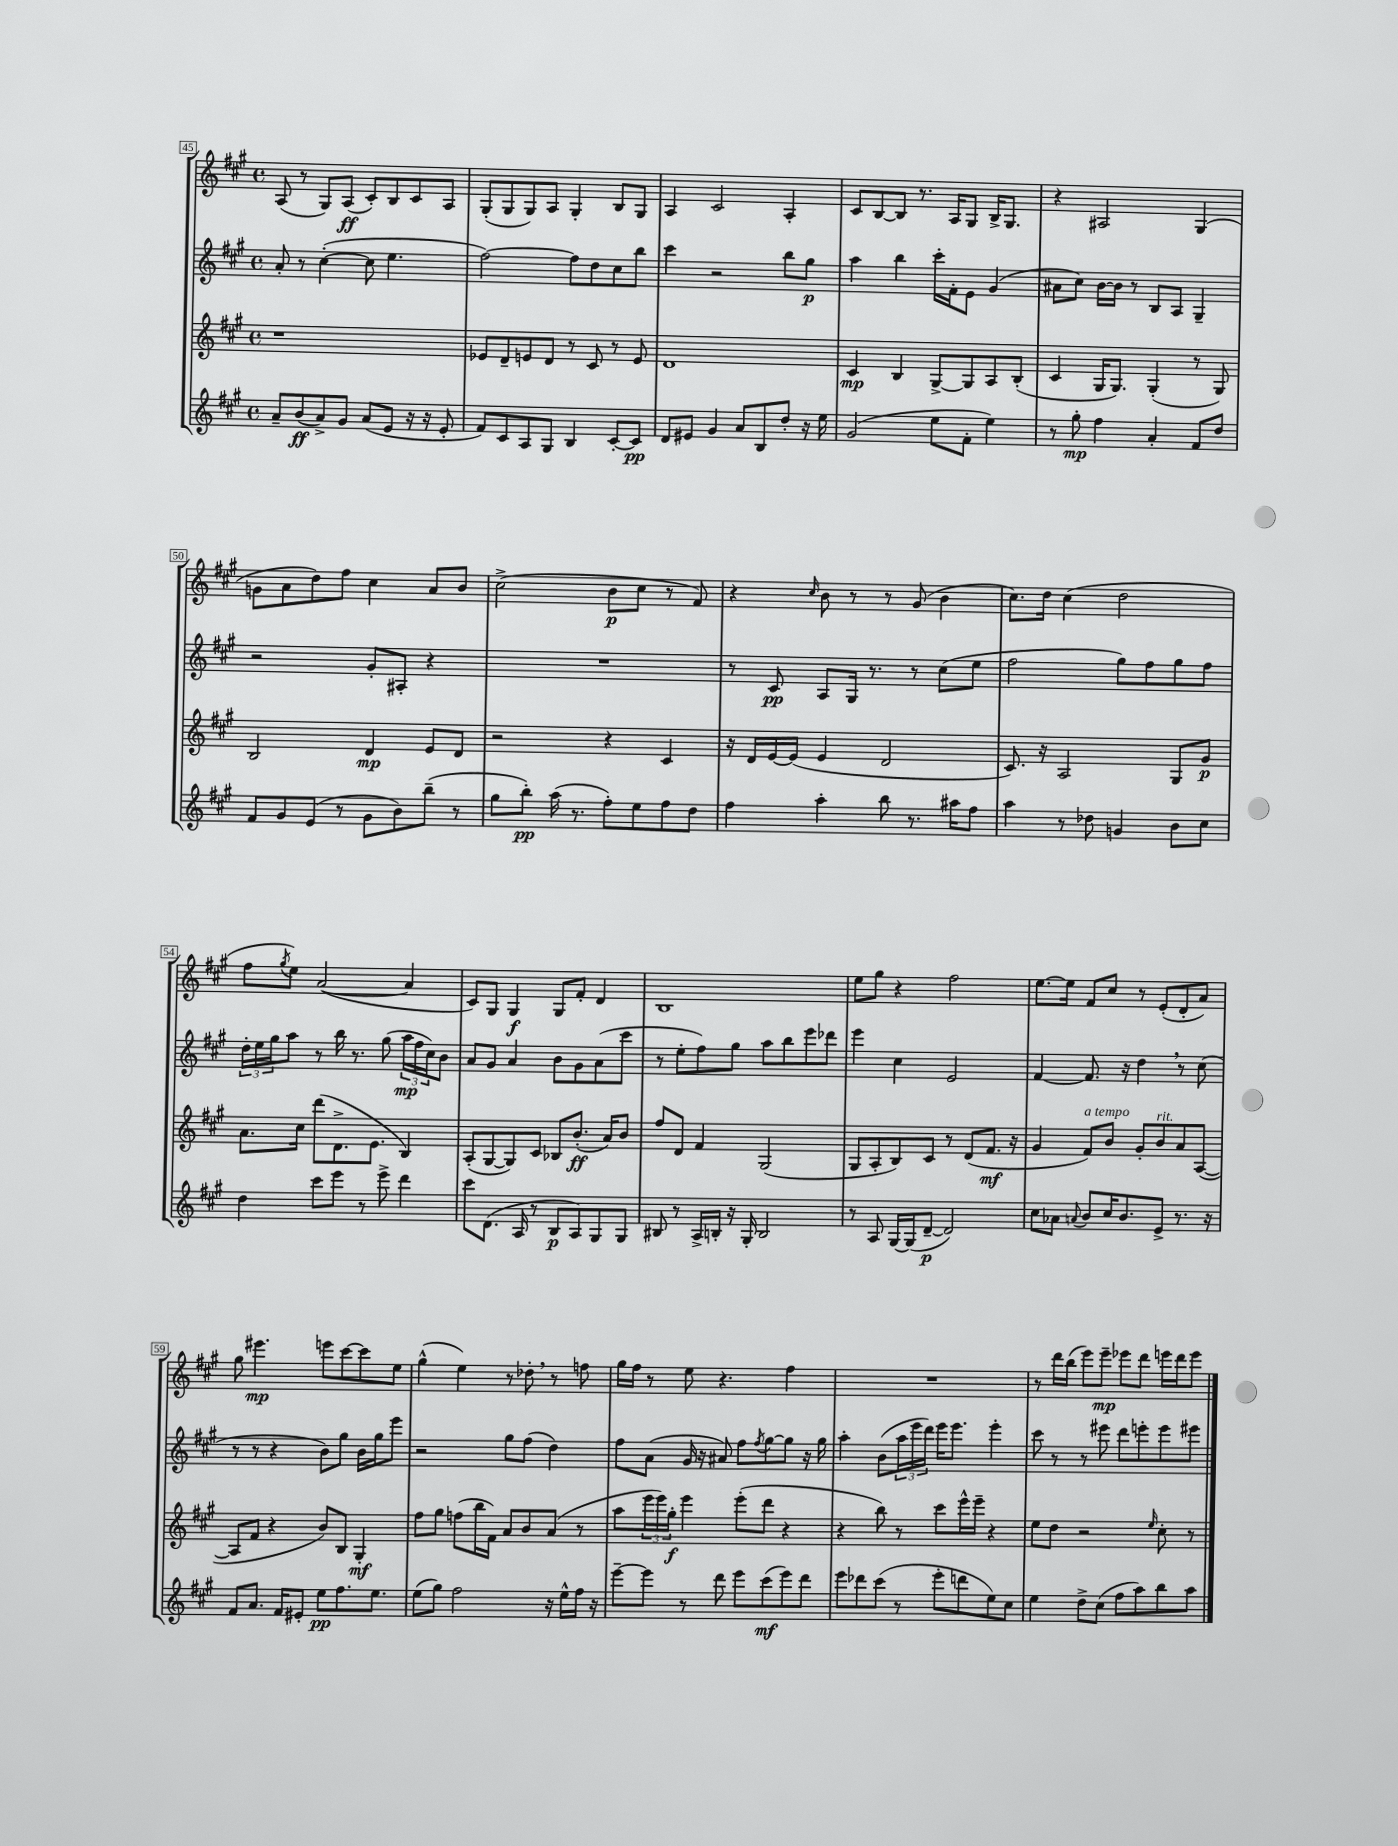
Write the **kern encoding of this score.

**kern	**dynam	**kern	**dynam	**kern	**dynam	**kern	**dynam
*part4	*part4	*part3	*part3	*part2	*part2	*part1	*part1
*staff4	*staff4	*staff3	*staff3	*staff2	*staff2	*staff1	*staff1
*clefG2	*	*clefG2	*	*clefG2	*	*clefG2	*
*k[f#c#g#]	*	*k[f#c#g#]	*	*k[f#c#g#]	*	*k[f#c#g#]	*
*M4/4	*	*M4/4	*	*M4/4	*	*M4/4	*
*met(c)	*	*met(c)	*	*met(c)	*	*met(c)	*
=45	=45	=45	=45	=45	=45	=45	=45
8a~/L	.	1r	.	8a'/	.	(8A/	.
(8b/	ff	.	.	8r	.	8r	.
8a^/)	.	.	.	([4cc#'\	.	8G#/L)	.
8g#/J	.	.	.	.	.	(8A/J	ff
(8a/L	.	.	.	8cc#\]	.	8c#'/L)	.
8e/J	.	.	.	4.ee\	.	8B/	.
16r	.	.	.	.	.	8c#/	.
16r	.	.	.	.	.	.	.
8e'/	.	.	.	.	.	8A/J	.
=46	=46	=46	=46	=46	=46	=46	=46
8f#/L)	.	8e-X/L	.	[2ff#\)	.	(8G#'/L	.
8c#/	.	8d~/	.	.	.	8G#/	.
8A/	.	8en/	.	.	.	8G#/)	.
8G#/J	.	8d/J	.	.	.	8A/J	.
4B/	.	8r	.	8ff#\L]	.	4G#'/	.
.	.	8c#/	.	8dd\	.	.	.
[8c#'/L	.	8r	.	8cc#\	.	8B/L	.
8c#/J]	pp	8e/	.	8bb\J	.	8G#/J	.
=47	=47	=47	=47	=47	=47	=47	=47
8d/L	.	1d	.	4ccc#\	.	4A/	.
8e#X/J	.	.	.	.	.	.	.
4g#/	.	.	.	2r	.	2c#/	.
8a/L	.	.	.	.	.	.	.
8B/	.	.	.	.	.	.	.
8dd'/J	.	.	.	8bb\L	.	4A'/	.
16r	.	.	.	8gg#\J	p	.	.
16ee\	.	.	.	.	.	.	.
=48	=48	=48	=48	=48	=48	=48	=48
(2g#/	.	4c#/	mp	4aa\	.	8c#/L	.
.	.	.	.	.	.	[8B/	.
.	.	4B/	.	4bb\	.	8B/J]	.
.	.	.	.	.	.	8.r	.
8ee\L	.	[8G#^/L	.	16ccc#'\LL	.	.	.
.	.	.	.	16f#'\J	.	16A/KL	.
8f#'\J	.	8G#/]	.	8e\J	.	8G#/J	.
4ee\)	.	8A/	.	(4g#/	.	16B^/KL	.
.	.	.	.	.	.	8.G#/J	.
.	.	(8B'/J	.	.	.	.	.
=49	=49	=49	=49	=49	=49	=49	=49
8r	.	4c#/	.	8a#X\L	.	4r	.
8gg#'\	mp	.	.	8cc#\J)	.	.	.
4ff#\	.	16G#/KL	.	[16b\LL	.	2A#X/	.
.	.	8.G#/J)	.	16b\JJ]	.	.	.
.	.	.	.	8r	.	.	.
4a'/	.	(4G#'/	.	8B/L	.	.	.
.	.	.	.	8A/J	.	.	.
8f#/L	.	8r	.	4G#~/	.	(4G#/	.
8dd/J	.	8G#/)	.	.	.	.	.
!!LO:LB:g=z
=50	=50	=50	=50	=50	=50	=50	=50
8f#/L	.	2B/	.	2r	.	8gn\L	.
8g#/	.	.	.	.	.	8a\	.
(8e/J	.	.	.	.	.	8dd\)	.
8r	.	.	.	.	.	8ff#\J	.
8g#\L	.	4d/	mp	8g#'/L	.	4cc#\	.
8b\)	.	.	.	8A#X'/J	.	.	.
(8bb~\J	.	8e/L	.	4r	.	8a/L	.
8r	.	8d/J	.	.	.	8b/J	.
=51	=51	=51	=51	=51	=51	=51	=51
8gg#\L	.	2r	.	1r	.	(2cc#^\	.
8bb'\J)	pp	.	.	.	.	.	.
(16aa\	.	.	.	.	.	.	.
8.r	.	.	.	.	.	.	.
8ff#'\L)	.	4r	.	.	.	8b\L	p
8ee\	.	.	.	.	.	8cc#\J	.
8ff#\	.	4c#/	.	.	.	8r	.
8dd\J	.	.	.	.	.	8f#/)	.
=52	=52	=52	=52	=52	=52	=52	=52
4ff#\	.	16r	.	8r	.	4r	.
.	.	16d/LL	.	.	.	.	.
.	.	[16e/	.	8c#/	pp	.	.
.	.	(16e/JJ]	.	.	.	.	.
.	.	.	.	.	.	16qqcc#/	.
4aa'\	.	4e/	.	8A/L	.	8b\	.
.	.	.	.	16G#/Jk	.	8r	.
.	.	.	.	8.r	.	.	.
8bb\	.	2d/	.	.	.	8r	.
8.r	.	.	.	8r	.	(8g#/	.
.	.	.	.	(8cc#\L	.	4b\	.
16aa#X\KL	.	.	.	.	.	.	.
8ff#\J	.	.	.	8ee\J	.	.	.
=53	=53	=53	=53	=53	=53	=53	=53
4aa\	.	8.c#/)	.	2ff#\	.	8.cc#\L)	.
.	.	16r	.	.	.	16dd\Jk	.
8r	.	2A/	.	.	.	(4cc#\	.
8dd-X\	.	.	.	.	.	.	.
4gn/	.	.	.	8gg#\L)	.	2dd\	.
.	.	.	.	8ff#\	.	.	.
8b\L	.	8G#/L	.	8gg#\	.	.	.
8cc#\J	.	8g#/J	p	8ff#\J	.	.	.
!!LO:LB:g=z
=54	=54	=54	=54	=54	=54	=54	=54
4dd\	.	8.a\L	.	24dd'\LL	.	8ff#\L	.
.	.	.	.	24ee\	.	.	.
.	.	.	.	24gg#\J	.	.	.
.	.	.	.	.	.	8qgg#/	.
.	.	.	.	8aa\J	.	8ee\J)	.
.	.	16cc#\Jk	.	.	.	.	.
8ccc#\L	.	(8ddd\L	.	8r	.	([2a/	.
8eee\J	.	8.d^\	.	16bb\	.	.	.
.	.	.	.	8.r	.	.	.
8r	.	.	.	.	.	.	.
.	.	8.e\J	.	.	.	.	.
8eee^\	.	.	.	(8gg#\	.	.	.
4ddd\	.	4B/)	.	24aa\LL	mp	4a/]	.
.	.	.	.	24ff#\	.	.	.
.	.	.	.	24cc#\J)	.	.	.
.	.	.	.	8b\J	.	.	.
=55	=55	=55	=55	=55	=55	=55	=55
8ccc#\L	.	(8A'/L	.	8a/L	.	8c#/L)	.
(8.d\J	.	[8G#/	.	8g#/J	.	8G#/J	.
.	.	8G#/])	.	4a/	.	4G#/	f
16A/	.	.	.	.	.	.	.
8r	.	8c#/J	.	.	.	.	.
8B/L	p	8B-X/L	.	8b\L	.	8G#/L	.
8A/)	.	(8.b'/J	ff	8g#\	.	8f#'/J	.
8G#/	.	.	.	(8a\	.	4d/	.
.	.	16a/KL)	.	.	.	.	.
8G#/J	.	8b/J	.	8ccc#\J	.	.	.
=56	=56	=56	=56	=56	=56	=56	=56
8B#X/	.	8ff#/L	.	8r	.	1B	.
8r	.	8d/J	.	8ee'\L	.	.	.
16A^/LL	.	4f#/	.	8ff#\)	.	.	.
16Bn'/JJ	.	.	.	.	.	.	.
16r	.	.	.	8gg#\J	.	.	.
16G#'/	.	.	.	.	.	.	.
2B/	.	(2G#/	.	8aa\L	.	.	.
.	.	.	.	8bb\	.	.	.
.	.	.	.	8eee\	.	.	.
.	.	.	.	8ddd-X\J	.	.	.
=57	=57	=57	=57	=57	=57	=57	=57
8r	.	8G#/L	.	4eee\	.	8ee\L	.
8A/	.	8A'/	.	.	.	8gg#\J	.
[16G#/LL	.	8B/)	.	4cc#\	.	4r	.
(16G#/J]	.	.	.	.	.	.	.
[8d~/J	p	8c#/J	.	.	.	.	.
2d/])	.	8r	.	2e/	.	2ff#\	.
.	.	(8d/L	.	.	.	.	.
.	.	8.f#/J	mf	.	.	.	.
.	.	16r	.	.	.	.	.
=58	=58	=58	=58	=58	=58	=58	=58
8cc#\L	.	4g#/	.	[4f#/	.	[8.ee\L	.
8a-X\J	.	.	.	.	.	.	.
.	.	.	.	.	.	16ee\Jk]	.
8qqan/	.	.	.	.	.	.	.
!	!	!LO:TX:a:i:t=a tempo	!	!	!	!	!
8b/L	.	8f#/L)	.	8.f#/]	.	8f#/L	.
16cc#/K	.	8b/J	.	.	.	8cc#/J	.
8.b/	.	.	.	16r	.	.	.
.	.	8g#'/L	.	4dd,\	.	8r	.
!	!	!LO:TX:a:i:t=rit.	!	!	!	!	!
8e^/J	.	8b/	.	.	.	(8e'/L	.
8.r	.	8a/	.	8r	.	8d'/	.
.	.	([8A/J	.	(8cc#\	.	8a/J)	.
16r	.	.	.	.	.	.	.
!!LO:LB:g=z
=59	=59	=59	=59	=59	=59	=59	=59
8f#/L	.	8A/L]	.	8r	.	8gg#\	.
8.a/J	.	8f#/J	.	8r	.	4.eee#X\	mp
.	.	4r	.	4r	.	.	.
16f#/KL	.	.	.	.	.	.	.
8e#X'/J	.	.	.	.	.	.	.
8ee\L	pp	8b/L)	.	8b\L)	.	8eeen\L	.
8.ff#\	.	8B/J	.	8gg#\J	.	[8ccc#\	.
.	.	4G#'/	mf	16b\LL	.	8ccc#\]	.
8.ee\J	.	.	.	16gg#\J	.	.	.
.	.	.	.	8eee\J	.	8ee\J	.
=60	=60	=60	=60	=60	=60	=60	=60
(8ee\L	.	8ff#\L	.	2r	.	(4gg#^^\	.
8gg#\J)	.	8gg#\J	.	.	.	.	.
2ff#\	.	(8ffn\L	.	.	.	4ee\)	.
.	.	16bb\L	.	.	.	.	.
.	.	16f#\JJ)	.	.	.	.	.
.	.	8a/L	.	8gg#\L	.	8r	.
.	.	8b/	.	(8ff#\J	.	8dd-X',\	.
16r	.	(8a/J	.	4dd\)	.	8r	.
16ee^^\LL	.	.	.	.	.	.	.
16ff#\JJ	.	8r	.	.	.	8ffn\	.
16r	.	.	.	.	.	.	.
=61	=61	=61	=61	=61	=61	=61	=61
[8eee~\L	.	8aa\L	.	8ff#\L	.	16gg#\LL	.
.	.	.	.	.	.	16ff#\JJ	.
8eee\J]	.	24eee\L	.	(8a\J	.	8r	.
.	.	24eee\)	.	.	.	.	.
.	.	24gg#'\JJ	f	.	.	.	.
8r	.	4eee\	.	16g#/	.	8ee\	.
.	.	.	.	16r	.	.	.
8ddd\	.	.	.	8a#X/)	.	4.r	.
8eee\L	.	(8eee'\L	.	8ff#\L	.	.	.
.	.	.	.	8qff#/	.	.	.
(8ccc#\	mf	8ddd\J	.	[8gg#\	.	.	.
8eee\)	.	4r	.	8gg#\J]	.	4ff#\	.
8ddd\J	.	.	.	16r	.	.	.
.	.	.	.	16gg#\	.	.	.
=62	=62	=62	=62	=62	=62	=62	=62
8eee\L	.	4r	.	4aa'\	.	1r	.
8ddd-X\	.	.	.	.	.	.	.
(8ccc#\J	.	8bb\)	.	(8b\L	.	.	.
8r	.	8r	.	24aa\L	.	.	.
.	.	.	.	24eee\	.	.	.
.	.	.	.	24ddd\JJ)	.	.	.
8eee'\L	.	8ccc#\L	.	16eee\KL	.	.	.
.	.	.	.	8.eee\J	.	.	.
8dddn\	.	16eee^^\L	.	.	.	.	.
.	.	16eee~\JJ	.	.	.	.	.
8ee\)	.	4r	.	4eee'\	.	.	.
8cc#\J	.	.	.	.	.	.	.
=63	=63	=63	=63	=63	=63	=63	=63
4ee\	.	8ee\L	.	8ccc#\	.	8r	.
.	.	8dd\J	.	8r	.	16ddd\LL	.
.	.	.	.	.	.	(16bb\JJ	.
8dd^\L	.	2r	.	8r	.	8eee\L)	.
(8cc#\J	.	.	.	8eee#X\	.	8eee~\J	mp
8ff#\L	.	.	.	8ddd\L	.	8eee-X\L	.
8aa\)	.	.	.	8eeen'\	.	8ddd\J	.
.	.	16qqee/	.	.	.	.	.
8bb\	.	8cc#'\	.	8eee\	.	16eeen\LL	.
.	.	.	.	.	.	16ddd\J	.
8aa\J	.	8r	.	8eee#X\J	.	8eee\J	.
==	==	==	==	==	==	==	==
*-	*-	*-	*-	*-	*-	*-	*-
